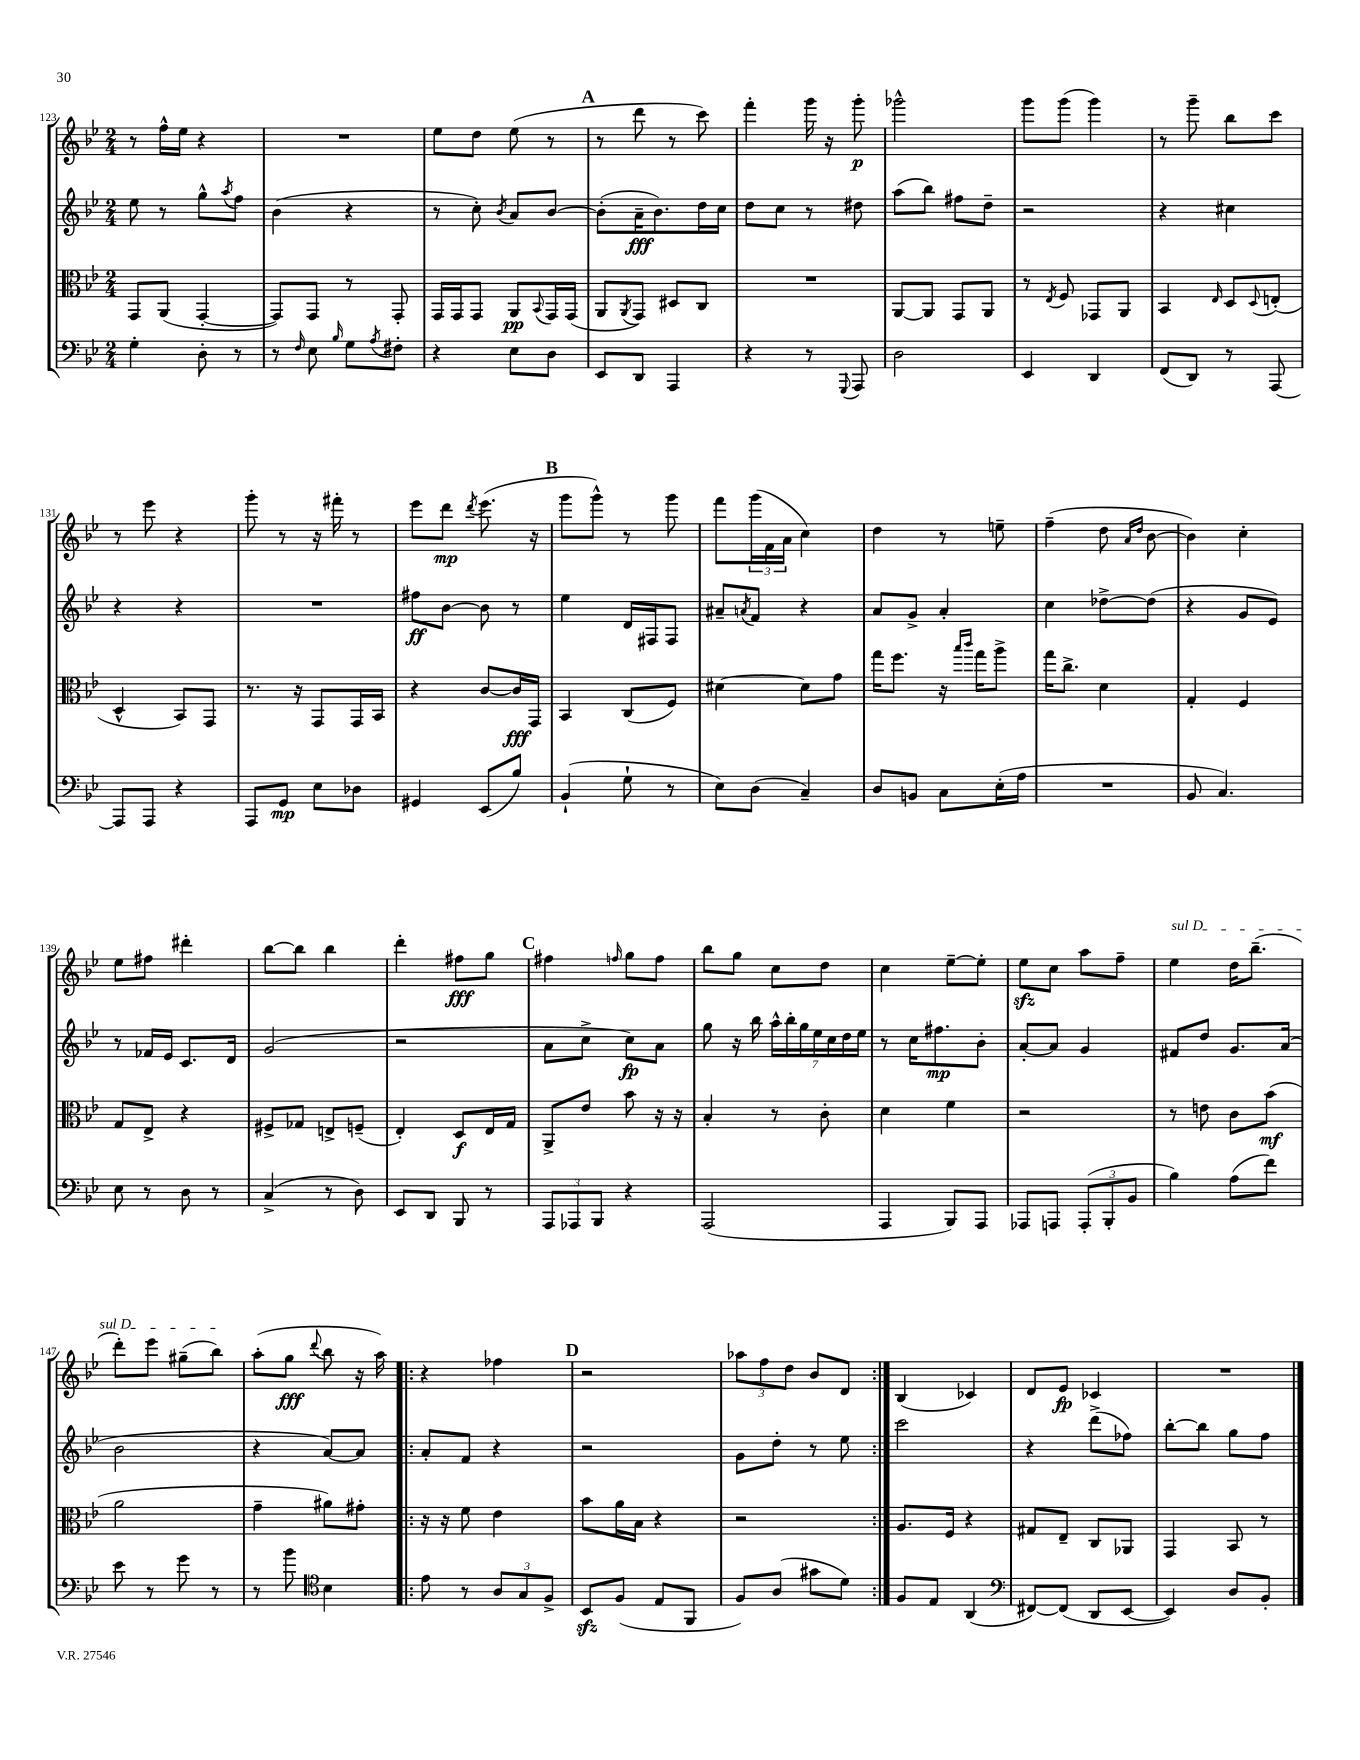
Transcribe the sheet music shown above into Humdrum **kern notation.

**kern	**dynam	**kern	**dynam	**kern	**dynam	**kern	**dynam
*part4	*part4	*part3	*part3	*part2	*part2	*part1	*part1
*staff4	*staff4	*staff3	*staff3	*staff2	*staff2	*staff1	*staff1
*clefF4	*	*clefC3	*	*clefG2	*	*clefG2	*
*k[b-e-]	*	*k[b-e-]	*	*k[b-e-]	*	*k[b-e-]	*
*M2/4	*	*M2/4	*	*M2/4	*	*M2/4	*
=123	=123	=123	=123	=123	=123	=123	=123
4G'\	.	8GG/L	.	8ee-\	.	8r	.
.	.	(8AA/J	.	8r	.	16ff^^\LL	.
.	.	.	.	.	.	16ee-\JJ	.
8D'\	.	[4GG'/	.	8gg^^\L	.	4r	.
.	.	.	.	8qaa/	.	.	.
8r	.	.	.	8ff\J	.	.	.
=124	=124	=124	=124	=124	=124	=124	=124
8r	.	8GG/L])	.	(4b-\	.	2r	.
16qqF/	.	.	.	.	.	.	.
8E-\	.	8GG/J	.	.	.	.	.
16qqB-/	.	.	.	.	.	.	.
8G\L	.	8r	.	4r	.	.	.
8qA/	.	.	.	.	.	.	.
8F#X'\J	.	8GG'/	.	.	.	.	.
=125	=125	=125	=125	=125	=125	=125	=125
4r	.	16GG/LL	.	8r	.	8ee-\L	.
.	.	16GG/J	.	.	.	.	.
.	.	8GG/J	.	8cc'\)	.	8dd\J	.
.	.	.	.	8qb-/	.	.	.
8E-\L	.	8AA/L	pp	8a/L	.	(8ee-\	.
.	.	8qqBB-/	.	.	.	.	.
8D\J	.	16GG/L	.	[8b-/J	.	8r	.
.	.	(16GG/JJ	.	.	.	.	.
!!LO:REH:place=s1:t=A
=126	=126	=126	=126	=126	=126	=126	=126
8EE-/L	.	8AA/L	.	(8b-'\L]	.	8r	.
.	.	8qAA/	.	.	.	.	.
8DD/J	.	8GG/J)	.	16a~\K	fff	8ddd\	.
.	.	.	.	8.b-\)	.	.	.
4AAA/	.	8D#X/L	.	.	.	8r	.
.	.	8C/J	.	16dd\L	.	8ccc\)	.
.	.	.	.	16cc\JJ	.	.	.
=127	=127	=127	=127	=127	=127	=127	=127
4r	.	2r	.	8dd\L	.	4fff'\	.
.	.	.	.	8cc\J	.	.	.
8r	.	.	.	8r	.	16ggg\	.
.	.	.	.	.	.	16r	.
8qqGGG/	.	.	.	.	.	.	.
8AAA/	.	.	.	8dd#X\	.	8ggg'\	p
=128	=128	=128	=128	=128	=128	=128	=128
2D\	.	[8AA/L	.	(8aa\L	.	2ggg-X^^\	.
.	.	8AA/J]	.	8bb-\J)	.	.	.
.	.	8GG/L	.	8ff#X\L	.	.	.
.	.	8AA/J	.	8dd~\J	.	.	.
=129	=129	=129	=129	=129	=129	=129	=129
4EE-/	.	8r	.	2r	.	8ggg\L	.
.	.	8qE-/	.	.	.	.	.
.	.	8F/	.	.	.	(8ggg\J	.
4DD/	.	8GG-X/L	.	.	.	4ggg\)	.
.	.	8AA/J	.	.	.	.	.
=130	=130	=130	=130	=130	=130	=130	=130
(8FF/L	.	4BB-/	.	4r	.	8r	.
8DD/J)	.	.	.	.	.	8ggg~\	.
.	.	16qqE-/	.	.	.	.	.
8r	.	8D/L	.	4cc#X\	.	8bb-\L	.
.	.	8qqD/	.	.	.	.	.
[8AAA/	.	(8En'/J	.	.	.	8ccc\J	.
!!LO:LB:g=z
=131	=131	=131	=131	=131	=131	=131	=131
8AAA/L]	.	4D^^/	.	4r	.	8r	.
8AAA/J	.	.	.	.	.	8eee-\	.
4r	.	8BB-/L)	.	4r	.	4r	.
.	.	8GG/J	.	.	.	.	.
=132	=132	=132	=132	=132	=132	=132	=132
8AAA/L	.	8.r	.	2r	.	8ggg'\	.
8GG/J	mp	.	.	.	.	8r	.
.	.	16r	.	.	.	.	.
8E-\L	.	8GG/L	.	.	.	16r	.
.	.	.	.	.	.	16fff#X'\	.
8D-X\J	.	16GG/L	.	.	.	8r	.
.	.	16BB-/JJ	.	.	.	.	.
=133	=133	=133	=133	=133	=133	=133	=133
4GG#X/	.	4r	.	8ff#X\L	ff	8eee-\L	.
.	.	.	.	[8b-\J	.	8ddd\J	mp
.	.	.	.	.	.	8qddd/	.
(8EE-/L	.	[8c/L	.	8b-\]	.	(8.eee-\	.
8B-/J)	.	16c/L]	fff	8r	.	.	.
.	.	16GG/JJ	.	.	.	16r	.
!!LO:REH:place=s1:t=B
=134	=134	=134	=134	=134	=134	=134	=134
(4BB-`/	.	4BB-/	.	4ee-\	.	8ggg\L	.
.	.	.	.	.	.	8ggg^^\J)	.
8G`\	.	(8C/L	.	16d/LL	.	8r	.
.	.	.	.	16F#X/J	.	.	.
8r	.	8F/J)	.	8F#/J	.	8ggg\	.
=135	=135	=135	=135	=135	=135	=135	=135
8E-\L)	.	[4d#X\	.	8a#X~/L	.	8fff\L	.
.	.	.	.	8qan/	.	.	.
(8D\J	.	.	.	8f/J	.	(24ggg\L	.
.	.	.	.	.	.	24f\	.
.	.	.	.	.	.	24a\JJ	.
4C~/)	.	8d#\L]	.	4r	.	4cc\)	.
.	.	8g\J	.	.	.	.	.
=136	=136	=136	=136	=136	=136	=136	=136
8D/L	.	16gg\KL	.	8a/L	.	4dd\	.
.	.	8.ff\J	.	.	.	.	.
8BBn/J	.	.	.	8g^/J	.	.	.
8C\L	.	16r	.	4a'/	.	8r	.
.	.	16qqbb-/LL	.	.	.	.	.
.	.	16qqccc/JJ	.	.	.	.	.
.	.	16gg\KL	.	.	.	.	.
(16E-'\L	.	8aa^\J	.	.	.	8een~\	.
16A\JJ	.	.	.	.	.	.	.
=137	=137	=137	=137	=137	=137	=137	=137
2r	.	16gg\KL	.	4cc\	.	(4ff~\	.
.	.	8.cc^\J	.	.	.	.	.
.	.	4d\	.	[8dd-X^\L	.	8dd\	.
.	.	.	.	.	.	16qqa/LL	.
.	.	.	.	.	.	16qqdd/JJ	.
.	.	.	.	(8dd-\J]	.	[8b-\	.
=138	=138	=138	=138	=138	=138	=138	=138
8BB-/	.	4G'/	.	4r	.	4b-\])	.
4.C/)	.	.	.	.	.	.	.
.	.	4F/	.	8g/L	.	4cc'\	.
.	.	.	.	8e-/J)	.	.	.
!!LO:LB:g=z
=139	=139	=139	=139	=139	=139	=139	=139
8E-\	.	8G/L	.	8r	.	8ee-\L	.
8r	.	8E-^/J	.	16f-X/LL	.	8ff#X\J	.
.	.	.	.	16e-/JJ	.	.	.
8D\	.	4r	.	8.c/L	.	4ddd#X'\	.
8r	.	.	.	.	.	.	.
.	.	.	.	16d/Jk	.	.	.
=140	=140	=140	=140	=140	=140	=140	=140
(4C^/	.	8F#X^/L	.	(2g/	.	[8bb-\L	.
.	.	8G-X/J	.	.	.	8bb-\J]	.
8r	.	8En^/L	.	.	.	4bb-\	.
8D\)	.	(8Fn~/J	.	.	.	.	.
=141	=141	=141	=141	=141	=141	=141	=141
8EE-/L	.	4E-'/)	.	2r	.	4ddd'\	.
8DD/J	.	.	.	.	.	.	.
8BBB-/	.	8D/L	f	.	.	8ff#X\L	fff
8r	.	16E-/L	.	.	.	8gg\J	.
.	.	16G/JJ	.	.	.	.	.
!!LO:REH:place=s1:t=C
=142	=142	=142	=142	=142	=142	=142	=142
12AAA/L	.	8AA^/L	.	8a\L	.	4ff#X\	.
12AAA-X/	.	.	.	.	.	.	.
.	.	8e-/J	.	8cc^\J	.	.	.
12BBB-/J	.	.	.	.	.	.	.
.	.	.	.	.	.	16qqffn/	.
4r	.	8b-\	.	8cc\L)	fp	8gg\L	.
.	.	16r	.	8a\J	.	8ff\J	.
.	.	16r	.	.	.	.	.
=143	=143	=143	=143	=143	=143	=143	=143
(2AAA/	.	4B-'/	.	8gg\	.	8bb-\L	.
.	.	.	.	16r	.	8gg\J	.
.	.	.	.	16bb-\	.	.	.
.	.	8r	.	28aa^^\LL	.	8cc\L	.
.	.	.	.	28bb-'\	.	.	.
.	.	.	.	28gg\	.	.	.
.	.	.	.	28ee-\	.	.	.
.	.	8c'\	.	.	.	8dd\J	.
.	.	.	.	28cc\	.	.	.
.	.	.	.	28dd\	.	.	.
.	.	.	.	28ee-\JJ	.	.	.
=144	=144	=144	=144	=144	=144	=144	=144
4AAA/	.	4d\	.	8r	.	4cc\	.
.	.	.	.	16cc\KL	.	.	.
.	.	.	.	8.ff#X\	mp	.	.
8BBB-/L)	.	4f\	.	.	.	[8ee-~\L	.
8AAA/J	.	.	.	8b-'\J	.	8ee-'\J]	.
=145	=145	=145	=145	=145	=145	=145	=145
8AAA-X/L	.	2r	.	[8a'/L	.	8ee-zz\L	.
8AAAn/J	.	.	.	8a/J]	.	8cc\J	.
(12AAA'/L	.	.	.	4g/	.	8aa\L	.
12BBB-'/	.	.	.	.	.	.	.
.	.	.	.	.	.	8ff~\J	.
12BB-/J	.	.	.	.	.	.	.
=146	=146	=146	=146	=146	=146	=146	=146
!	!	!	!	!	!	!LO:TX:a:i:t=sul D	!
4B-\)	.	8r	.	8f#X/L	.	4ee-\	.
.	.	8en\	.	8dd/J	.	.	.
(8A\L	.	8c\L	.	8.g/L	.	16dd\KL	.
.	.	.	.	.	.	(8.bb-~\J	.
8f\J)	.	(8b-\J	mf	.	.	.	.
.	.	.	.	(16a/Jk	.	.	.
!!LO:LB:g=z
=147	=147	=147	=147	=147	=147	=147	=147
8e-\	.	2a\	.	2b-\	.	8ddd'\L)	.
8r	.	.	.	.	.	8eee-\J	.
8g\	.	.	.	.	.	(8gg#X~\L	.
8r	.	.	.	.	.	8bb-\J)	.
=148	=148	=148	=148	=148	=148	=148	=148
8r	.	4g~\	.	4r	.	(8aa'\L	.
8b-\	.	.	.	.	.	8gg\J	fff
*clefC4	*	*	*	*	*	*	*
.	.	.	.	.	.	8qqddd/	.
4B-\	.	8a#X\L)	.	[8a/L)	.	8bb-\	.
.	.	8g#X'\J	.	8a/J]	.	16r	.
.	.	.	.	.	.	16aa\)	.
=149!|:	=149!|:	=149!|:	=149!|:	=149!|:	=149!|:	=149!|:	=149!|:
8e-\	.	16r	.	8a'/L	.	4r	.
.	.	16r	.	.	.	.	.
8r	.	8f\	.	8f/J	.	.	.
12A/L	.	4e-\	.	4r	.	4ff-X\	.
12G/	.	.	.	.	.	.	.
12F^/J	.	.	.	.	.	.	.
!!LO:REH:place=s1:t=D
=150	=150	=150	=150	=150	=150	=150	=150
8BB-zz/L	.	8b-\L	.	2r	.	2r	.
(8F/J	.	16a\L	.	.	.	.	.
.	.	16B-\JJ	.	.	.	.	.
8E-/L	.	4r	.	.	.	.	.
8FF/J	.	.	.	.	.	.	.
=151	=151	=151	=151	=151	=151	=151	=151
8F/L)	.	2r	.	8g\L	.	12aa-X\L	.
.	.	.	.	.	.	12ff\	.
(8A/J	.	.	.	8dd'\J	.	.	.
.	.	.	.	.	.	12dd\J	.
8g#X\L	.	.	.	8r	.	8b-/L	.
8d\J)	.	.	.	8ee-\	.	8d/J	.
=152:|!	=152:|!	=152:|!	=152:|!	=152:|!	=152:|!	=152:|!	=152:|!
8F/L	.	8.A/L	.	2ccc\	.	(4B-/	.
8E-/J	.	.	.	.	.	.	.
.	.	16F/Jk	.	.	.	.	.
(4AA/	.	4r	.	.	.	4c-X/)	.
=153	=153	=153	=153	=153	=153	=153	=153
*clefF4	*	*	*	*	*	*	*
[8FF#X/L)	.	8G#X/L	.	4r	.	8d/L	.
(8FF#/J]	.	8E-~/J	.	.	.	8e-/J	fp
8DD/L	.	8C/L	.	(8ddd^\L	.	4c-X/	.
[8EE-/J	.	8AA-X/J	.	8ff-X\J)	.	.	.
=154	=154	=154	=154	=154	=154	=154	=154
4EE-/])	.	4GG/	.	[8bb-'\L	.	2r	.
.	.	.	.	8bb-\J]	.	.	.
8D/L	.	8BB-/	.	8gg\L	.	.	.
8BB-'/J	.	8r	.	8ff\J	.	.	.
==	==	==	==	==	==	==	==
*-	*-	*-	*-	*-	*-	*-	*-
